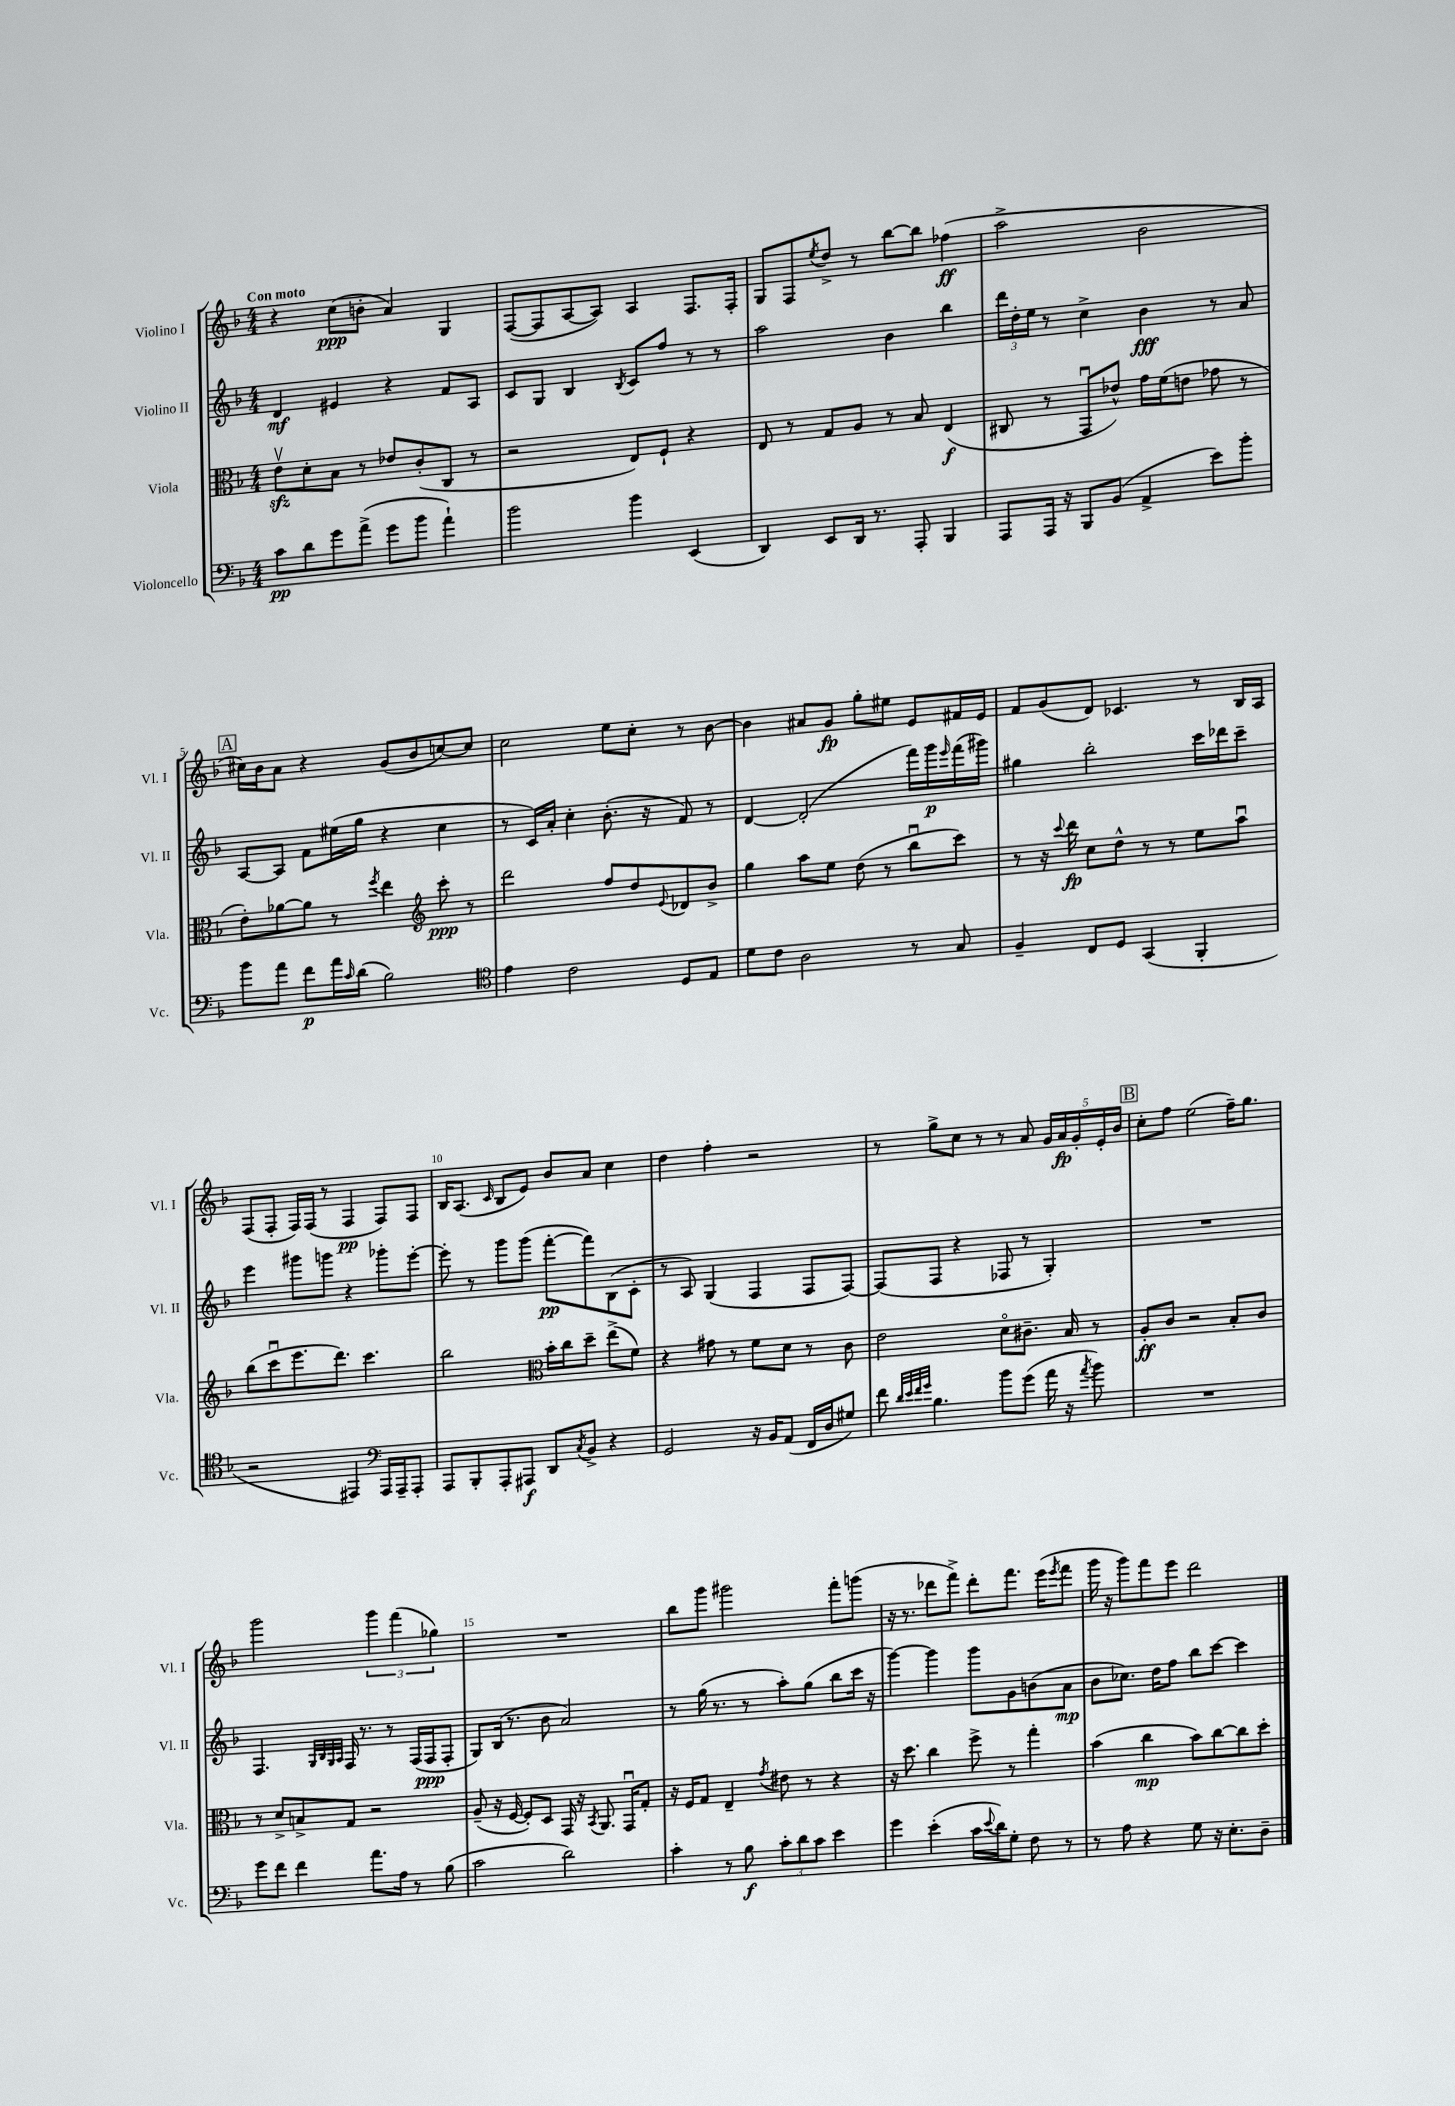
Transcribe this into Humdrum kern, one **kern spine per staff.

**kern	**dynam	**kern	**dynam	**kern	**dynam	**kern	**dynam
*part4	*part4	*part3	*part3	*part2	*part2	*part1	*part1
*staff4	*staff4	*staff3	*staff3	*staff2	*staff2	*staff1	*staff1
*I"Violoncello	*	*I"Viola	*	*I"Violino II	*	*I"Violino I	*
*I'Vc.	*	*I'Vla.	*	*I'Vl. II	*	*I'Vl. I	*
*clefF4	*	*clefC3	*	*clefG2	*	*clefG2	*
*k[b-]	*	*k[b-]	*	*k[b-]	*	*k[b-]	*
*M4/4	*	*M4/4	*	*M4/4	*	*M4/4	*
=1	=1	=1	=1	=1	=1	=1	=1
!	!	!	!	!	!	!LO:TX:a:B:t=Con moto	!
8c\L	pp	8ezzv\L	.	4d/	mf	4r	.
8d\	.	8d'\	.	.	.	.	.
8g\	.	8B-\J	.	4e#X/	.	(8cc\L	ppp
(8a^\J	.	8r	.	.	.	8bn'\J	.
8g\L	.	8e-X/L	.	4r	.	4a/)	.
8b-\J	.	(8c'/	.	.	.	.	.
4a`\)	.	8C/J	.	8f/L	.	4G/	.
.	.	8r	.	8A/J	.	.	.
=2	=2	=2	=2	=2	=2	=2	=2
2b-\	.	2r	.	8c/L	.	([8F/L	.
.	.	.	.	8G/J	.	8F/]	.
.	.	.	.	4B-/	.	[8A/	.
.	.	.	.	.	.	8A/J])	.
.	.	.	.	8qB-/	.	.	.
4b-\	.	8E/L)	.	8c/L	.	4A/	.
.	.	8F`/J	.	8ff/J	.	.	.
(4EE/	.	4r	.	8r	.	8.F/L	.
.	.	.	.	8r	.	.	.
.	.	.	.	.	.	16F'/Jk	.
=3	=3	=3	=3	=3	=3	=3	=3
4DD/)	.	8E/	.	2aa\	.	8G/L	.
.	.	8r	.	.	.	8F/	.
.	.	.	.	.	.	8qee/	.
8EE/L	.	8G/L	.	.	.	8dd^/J	.
16DD/Jk	.	8A/J	.	.	.	8r	.
8.r	.	.	.	.	.	.	.
.	.	8r	.	4b-\	.	[8bb-\L	.
8AAA'/	.	8B-/	.	.	.	8bb-\J]	.
4BBB-/	.	(4E/	f	4bb-\	.	(4ff-X\	ff
=4	=4	=4	=4	=4	=4	=4	=4
8AAA/L	.	8C#X/	.	24ddd\LL	.	2aa^\	.
.	.	.	.	24dd'\	.	.	.
.	.	.	.	24ee\JJ	.	.	.
16AAA/Jk	.	8r	.	8r	.	.	.
16r	.	.	.	.	.	.	.
8BBB-/L	.	8GGu/L	.	4cc^\	.	.	.
(8BB-/J	.	8e-X^^/J)	.	.	.	.	.
4AA^/	.	16g\LL	.	4b-\	fff	2b-\	.
.	.	(16f\J	.	.	.	.	.
.	.	8en\J	.	.	.	.	.
8e\L)	.	8g-X\	.	8r	.	.	.
8b-'\J	.	8r	.	8a/	.	.	.
!!LO:LB:g=z
!!LO:REH:place=s1:t=A
=5	=5	=5	=5	=5	=5	=5	=5
8b-\L	.	8e'\L)	.	[8A/L	.	16cc#X\LL)	.
.	.	.	.	.	.	16b-\J	.
8a\J	.	[8a-X\	.	8A/J]	.	8a\J	.
8f\L	p	8a-\J]	.	8f\L	.	4r	.
16a\L	.	8r	.	(16ee#X\L	.	.	.
16qqc/	.	.	.	.	.	.	.
(16d\JJ	.	.	.	16gg\JJ	.	.	.
.	.	8qff/	.	.	.	.	.
2B-\)	.	4ee\	.	4r	.	(8g/L	.
.	.	.	.	.	.	8b-/	.
*	*	*clefG2	*	*	*	*	*
.	.	8ccc'\	ppp	4cc\	.	[8ccn/)	.
.	.	8r	.	.	.	8cc/J]	.
=6	=6	=6	=6	=6	=6	=6	=6
*clefC4	*	*	*	*	*	*	*
4e\	.	2ddd\	.	8r	.	2cc\	.
.	.	.	.	16c/LL)	.	.	.
.	.	.	.	16a'/JJ	.	.	.
2c\	.	.	.	4cc'\	.	.	.
.	.	8ff/L	.	(8.b-'\	.	8ee\L	.
.	.	8dd/	.	.	.	8cc'\J	.
.	.	.	.	16r	.	.	.
.	.	8qqe/	.	.	.	.	.
8D/L	.	8d-X/	.	8f/)	.	8r	.
8E/J	.	8b-^/J	.	8r	.	[8b-\	.
=7	=7	=7	=7	=7	=7	=7	=7
8d\L	.	4gg\	.	[4d/	.	4b-\]	.
8c\J	.	.	.	.	.	.	.
2A\	.	8aa\L	.	(2d'/]	.	8a#X/L	.
.	.	8ee\J	.	.	.	8g/J	fp
.	.	(8dd\	.	.	.	8gg'\L	.
.	.	8r	.	.	.	8ee#X\J	.
8r	.	8bb-u\L	.	16fff\LL)	.	8e/L	.
.	.	.	.	16ggg\	p	.	.
.	.	.	.	16qqeee/	.	.	.
8G/	.	8ccc\J)	.	(16fff\	.	16f#X/L	.
.	.	.	.	16ggg#X\JJ)	.	16e/JJ	.
=8	=8	=8	=8	=8	=8	=8	=8
4F~/	.	8r	.	4gg#X\	.	8f/L	.
.	.	16r	.	.	.	(8g/	.
.	.	8qqccc/	.	.	.	.	.
.	.	16ddd\	fp	.	.	.	.
8C/L	.	8cc\L	.	2bb-'\	.	8d/J)	.
8D/J	.	8dd^^\J	.	.	.	4.c-X/	.
(4GG/	.	8r	.	.	.	.	.
.	.	8r	.	.	.	.	.
4FF'/	.	8ee\L	.	16ccc\LL	.	8r	.
.	.	.	.	16ddd-X\J	.	.	.
.	.	8aau\J	.	8ccc~\J	.	16B-/LL	.
.	.	.	.	.	.	16A/JJ	.
!!LO:LB:g=z
=9	=9	=9	=9	=9	=9	=9	=9
2r	.	(8bb-\L	.	4eee\	.	(8F/L	.
.	.	8cccu\	.	.	.	8F'/J	.
.	.	8.eee\	.	8ggg#X\L	.	16F/LL)	.
.	.	.	.	.	.	(16F/JJ	.
.	.	.	.	8gggn\J	.	8r	.
.	.	8.ddd\J)	.	.	.	.	.
4EE#X/)	.	.	.	4r	.	4F/	pp
.	.	4.ccc\	.	.	.	.	.
*clefF4	*	*	*	*	*	*	*
16AAA/LL	.	.	.	8ggg-X'\L	.	8F/L)	.
16AAA~/J	.	.	.	.	.	.	.
8AAA'/J	.	.	.	[8eee'\J	.	8F/J	.
=10	=10	=10	=10	=10	=10	=10	=10
8AAA/L	.	2bb-\	.	8eee'\]	.	16B-/KL	.
.	.	.	.	.	.	(8.A/J	.
8BBB-'/	.	.	.	8r	.	.	.
.	.	.	.	.	.	16qqc/	.
8AAA'/	.	.	.	8ggg\L	.	8B-/L	.
8AAA#X/J	f	.	.	(8ggg\J	.	8e/J)	.
*	*	*clefC3	*	*	*	*	*
8DD/L	.	16b-'\LL	.	[8fff'\L	pp	8b-/L	.
.	.	16cc\J	.	.	.	.	.
8qC/	.	.	.	.	.	.	.
8BB-^/J	.	8dd~\J	.	8fff\])	.	8a/J	.
4r	.	(8ee^\L	.	(8B-\	.	4cc\	.
.	.	8f\J)	.	8c'\J	.	.	.
=11	=11	=11	=11	=11	=11	=11	=11
2GG/	.	4r	.	8r	.	4dd\	.
.	.	.	.	8A/)	.	.	.
.	.	8g#X\	.	(4G/	.	4ff'\	.
.	.	8r	.	.	.	.	.
16r	.	8f\L	.	4F/	.	2r	.
16BB-/KL	.	.	.	.	.	.	.
(8AA/J	.	8d\J	.	.	.	.	.
16FF/LL	.	8r	.	8F/L	.	.	.
16D/J	.	.	.	.	.	.	.
8G#X/J)	.	8c\	.	[8F/J)	.	.	.
=12	=12	=12	=12	=12	=12	=12	=12
8f\	.	2e\	.	(8F/L]	.	8r	.
32qqd/LLL	.	.	.	.	.	.	.
32qqe/	.	.	.	.	.	.	.
32qqf/	.	.	.	.	.	.	.
32qqg/JJJ	.	.	.	.	.	.	.
4.B-\	.	.	.	8F/J	.	8gg^\L	.
.	.	.	.	4r	.	8cc\J	.
.	.	.	.	.	.	8r	.
8b-\L	.	8d\L	.	8F-X/	.	8r	.
(8g\J	.	8.c#X~\J	.	8r	.	8a/	.
16a\	.	.	.	4G'/)	.	20g/LL	.
.	.	.	.	.	.	20a/	fp
16r	.	16B-/	.	.	.	.	.
.	.	.	.	.	.	20g'/	.
8qa/	.	.	.	.	.	.	.
8b-\)	.	8r	.	.	.	.	.
.	.	.	.	.	.	20e'/	.
.	.	.	.	.	.	20b-/JJ	.
!!LO:REH:place=s1:t=B
=13	=13	=13	=13	=13	=13	=13	=13
1r	.	8A'/L	ff	1r	.	8cc'\L	.
.	.	8c/J	.	.	.	8ff\J	.
.	.	2r	.	.	.	(2ee\	.
.	.	8B-'/L	.	.	.	16ff~\KL)	.
.	.	.	.	.	.	8.gg\J	.
.	.	8c/J	.	.	.	.	.
!!LO:LB:g=z
=14	=14	=14	=14	=14	=14	=14	=14
8g\L	.	8r	.	4.F/	.	2ggg\	.
8f\J	.	8d^/L	.	.	.	.	.
4f\	.	8Bn^/	.	.	.	.	.
.	.	.	.	32qqG/LLL	.	.	.
.	.	.	.	32qqB-/	.	.	.
.	.	.	.	32qqG/	.	.	.
.	.	.	.	32qqA/JJJ	.	.	.
.	.	8G/J	.	16F/	.	.	.
.	.	.	.	8.r	.	.	.
8.a\L	.	2r	.	.	.	6ggg\	.
.	.	.	.	8r	.	.	.
.	.	.	.	.	.	(6fff\	.
16A\Jk	.	.	.	.	.	.	.
8r	.	.	.	(16F/LL	.	.	.
.	.	.	.	16F/J	ppp	.	.
.	.	.	.	.	.	6gg-X\)	.
(8B-\	.	.	.	8F'/J	.	.	.
=15	=15	=15	=15	=15	=15	=15	=15
2c\	.	(8A~/	.	8G/L)	.	1r	.
.	.	16r	.	(16B-/Jk	.	.	.
.	.	[16F/	.	8.r	.	.	.
.	.	8F'/L])	.	.	.	.	.
.	.	8D/J	.	8b-\	.	.	.
2d\)	.	16GG/	.	2a/)	.	.	.
.	.	16r	.	.	.	.	.
.	.	8qBB-/	.	.	.	.	.
.	.	8.AA/	.	.	.	.	.
.	.	16GGu/KL	.	.	.	.	.
.	.	8G'/J	.	.	.	.	.
=16	=16	=16	=16	=16	=16	=16	=16
4c'\	.	16r	.	8r	.	8bb-\L	.
.	.	16F/KL	.	.	.	.	.
.	.	8G/J	.	(16gg\	.	8ggg\J	.
.	.	.	.	8.r	.	.	.
8r	.	4E~/	.	.	.	2ggg#X\	.
8B-\	f	.	.	8r	.	.	.
.	.	8qg/	.	.	.	.	.
12c'\L	.	8e#X\	.	8aa'\L)	.	.	.
12d\	.	.	.	.	.	.	.
.	.	8r	.	(8gg\J	.	.	.
12c\J	.	.	.	.	.	.	.
4e\	.	4r	.	8bb-\L	.	8fff'\L	.
.	.	.	.	16ccc\Jk	.	(8gggn\J	.
.	.	.	.	16r	.	.	.
=17	=17	=17	=17	=17	=17	=17	=17
4g\	.	16r	.	[4ggg\)	.	16r	.
.	.	8.dd\	.	.	.	8.r	.
(4e'\	.	4cc\	.	4ggg\]	.	8ddd-X\L	.
.	.	.	.	.	.	8fff^\J)	.
16c\LL	.	8ff^\	.	8ggg\L	.	8ddd-'\L	.
8qqe/	.	.	.	.	.	.	.
16d\J)	.	.	.	.	.	.	.
8G'\J	.	8r	.	8g\	.	8.fff\J	.
8F\	.	4gg'\	.	(8bn\	.	.	.
.	.	.	.	.	.	(16eee\KL	.
.	.	.	.	.	.	8qeee/	.
8r	.	.	.	8a\J	mp	8fff\J	.
=18	=18	=18	=18	=18	=18	=18	=18
8r	.	(4b-\	.	8b-\L	.	16ggg\	.
.	.	.	.	.	.	16r	.
8A\	.	.	.	8.cc-X\J)	.	8ggg\L)	.
4r	.	4cc\	mp	.	.	8fff\	.
.	.	.	.	16dd\KL	.	.	.
.	.	.	.	8ff\J	.	8eee\J	.
8G\	.	8b-\L)	.	8bb-\L	.	2ddd\	.
16r	.	[8cc\	.	[8ccc\J	.	.	.
8.E'\L	.	.	.	.	.	.	.
.	.	8cc\]	.	4ccc\]	.	.	.
8D~\J	.	8dd'\J	.	.	.	.	.
==	==	==	==	==	==	==	==
*-	*-	*-	*-	*-	*-	*-	*-
